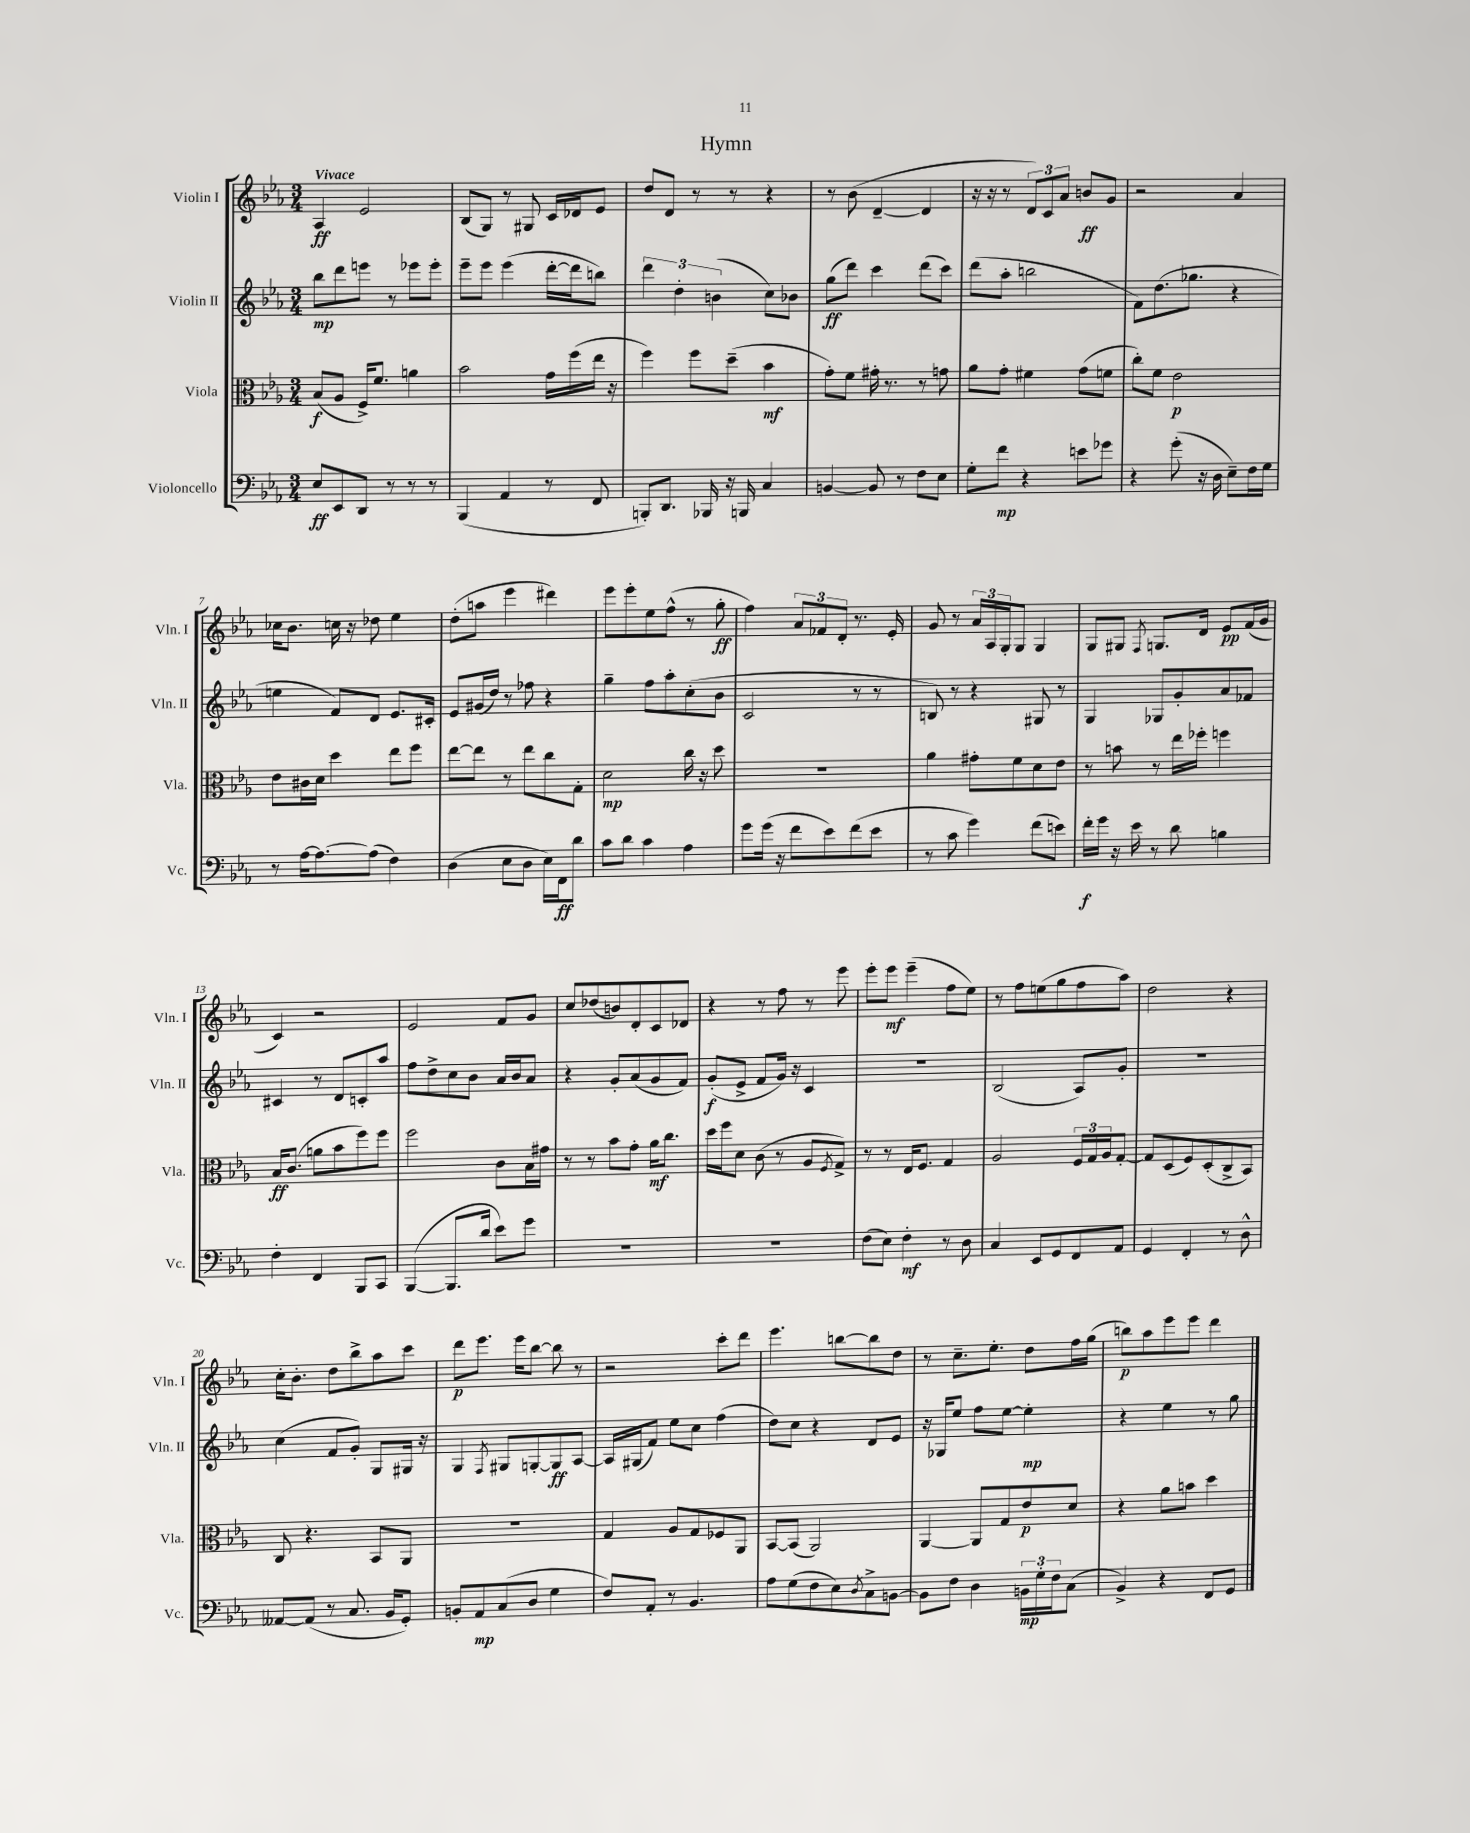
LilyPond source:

\header { title = "Hymn" }
<<
\new StaffGroup <<
\new Staff = "s0" \with { instrumentName = "Violin I" shortInstrumentName = "Vln. I" } {
    \clef treble \key ees \major \numericTimeSignature \time 3/4 \tempo "Vivace"
    aes4\ff ees'2 |
    bes8( g8) r8 gis8 c'16 des'16 ees'8 |
    d''8 d'8 r8 r8 r4 |
    r8 bes'8( d'4~-- d'4 |
    r16 r16 r8 \tuplet 3/2 { d'8) c'8 aes'8 } b'8\ff g'8 |
    r2 aes'4 |
    ces''16 bes'8. c''16 r16 des''8 ees''4 |
    d''8-.( a''8 ees'''4 dis'''4) |
    ees'''8 ees'''8-. ees''8 f''8-^( r8 g''8-.\ff |
    f''4) \tuplet 3/2 { aes'8 fes'8 d'8-. } r8. ees'16-. |
    g'8 r8 \tuplet 3/2 { aes'16 aes16 g16-. } g8 g4 |
    g8 gis8 \acciaccatura { f8 } g8. d'16 ees'8\pp f'16( g'16 |
    c'4) r2 |
    ees'2 f'8 g'8 |
    c''8 des''8( b'8) d'8-. c'8 des'8 |
    r4 r8 f''8 r8 ees'''8 |
    ees'''8-. ees'''8\mf ees'''4--( f''8 ees''8) |
    r8 f''8 e''8( g''8 f''8 aes''8) |
    d''2 r4 |
    c''16-. bes'8.-. d''8 bes''8-> aes''8 c'''8 |
    d'''8\p ees'''8. ees'''16 bes''8~ bes''8 r8 |
    r2 c'''8-. d'''8 |
    ees'''4. b''8~ b''8 d''8 |
    r8 c''8.-- ees''8.-. d''8 f''16 g''16( |
    b''8\p) aes''8 ees'''8 ees'''8 d'''4 \bar "|." |
}
\new Staff = "s1" \with { instrumentName = "Violin II" shortInstrumentName = "Vln. II" } {
    \clef treble \key ees \major \numericTimeSignature \time 3/4
    bes''8\mp d'''8 e'''8 r8 ees'''8 ees'''8-. |
    ees'''8-- ees'''8 ees'''4( d'''16~-. d'''16 b''8) |
    \tuplet 3/2 { d'''4 d''4-. b'4( } c''8) bes'8 |
    g''8\ff( d'''8) c'''4 d'''8( c'''8) |
    d'''8( aes''8-. b''2 |
    f'8) d''8.( ges''8. r4 |
    e''4 f'8) d'8 ees'8. cis'16-. |
    ees'8 gis'16( d''16) r8 fes''8 r4 |
    g''4-- f''8 aes''8-. c''8-.( bes'8 |
    c'2 r8 r8 |
    b8) r8 r4 gis8 r8 |
    g4 ges8 g'8-. aes'8 fes'8 |
    cis'4 r8 d'8 c'8-. aes''8 |
    f''8 d''8-> c''8 bes'8 aes'16 bes'16 aes'8 |
    r4 g'8-. aes'8( g'8 f'8) |
    g'8-.\f( ees'8-> f'8 g'16) r16 c'4 |
    R2. |
    bes2( aes8) g'8-. |
    R2. |
    c''4( f'8 g'8-.) g8 gis16 r16 |
    g4 \acciaccatura { f8 } gis8 g8~-. g8\ff aes8~ |
    aes16 gis16( f'8) ees''8 c''8 f''4( |
    d''8) c''8 r4 d'8 ees'8 |
    r16 ges16 ees''8 f''8 ees''8~ ees''4-.\mp |
    r4 ees''4 r8 g''8 \bar "|." |
}
\new Staff = "s2" \with { instrumentName = "Viola" shortInstrumentName = "Vla." } {
    \clef alto \key ees \major \numericTimeSignature \time 3/4
    bes8\f( aes8 f16->) f'8. a'4 |
    bes'2 g'16 f''16( ees''16 r16 |
    f''4) f''8 d''8--( bes'4\mf |
    g'8-.) f'8 gis'16-. r8. r8 g'8 |
    aes'8 g'8-. fis'4 g'8( f'8 |
    c''8-.) f'8 ees'2\p |
    ees'8 cis'16 d'16 d''4 ees''8 f''8 |
    ees''8~ ees''8 r8 ees''8 c''8 g8-. |
    d'2\mp c''16 r16 d''8 |
    R2. |
    aes'4 gis'8-. f'8 d'8 ees'8 |
    r8 b'8 r8 ees''16 fes''16-. f''4 |
    bes16\ff c'8.( a'8 bes'8 f''8) f''8 |
    f''2 c'8 bes16 gis'16 |
    r8 r8 bes'8 g'8-. aes'16\mf c''8. |
    d''16 f''16 d'8 c'8( r8 aes8 \acciaccatura { f8 } g8->) |
    r8 r8 ees16 f8. g4 |
    aes2 \tuplet 3/2 { f16 g16 aes16 } g8~-. |
    g8 d8( f8) d8-.( c8-> bes,8) |
    c8 r4. bes,8 aes,8 |
    R2. |
    g4 aes8 g8 fes8 aes,8 |
    bes,8~ bes,8( aes,2) |
    aes,4~ aes,8 g8 ees'8\p d'8 |
    r4 aes'8 b'8 d''4 \bar "|." |
}
\new Staff = "s3" \with { instrumentName = "Violoncello" shortInstrumentName = "Vc." } {
    \clef bass \key ees \major \numericTimeSignature \time 3/4
    ees8\ff ees,8 d,8 r8 r8 r8 |
    bes,,4( aes,4 r8 f,8 |
    b,,8-.) d,8. bes,,16 r16 b,,16 c4 |
    b,4~ b,8 r8 f8 ees8 |
    g8-. f'8\mp r4 e'8 ges'8 |
    r4 g'8-.( r16 d16 ees8--) f16 g16 |
    r8 aes16~ aes8.~ aes8( f4) |
    d4( ees8 d8 ees16) f,16\ff d'8 |
    c'8 d'8 c'4 aes4 |
    g'8 g'16( r16 f'8 ees'8) f'8( ees'8 |
    r8 c'8 g'4) f'8( e'8) |
    f'16-.\f g'16 r16 ees'16 r8 d'8 b4 |
    f4-. f,4 bes,,8 c,8 |
    bes,,4~( bes,,8. d'16 ees'8) g'8 |
    R2. |
    R2. |
    f8( ees8) f4-.\mf r8 d8 |
    c4 ees,8 g,8 f,8 aes,8 |
    g,4 f,4-. r8 d8-^ |
    aeses,8~ aeses,8( r8 c8. bes,16 g,8-.) |
    b,8-. aes,8\mp c8( d8 g4 |
    f8) aes,8-. r8 bes,4. |
    aes8 g8( f8 ees8) \acciaccatura { d8 } c8-> b,8~ |
    b,8 f8 d4 \tuplet 3/2 { b,16\mp g16-. f16 } c8( |
    bes,4->) r4 f,8 g,8 \bar "|." |
}
>>
>>
